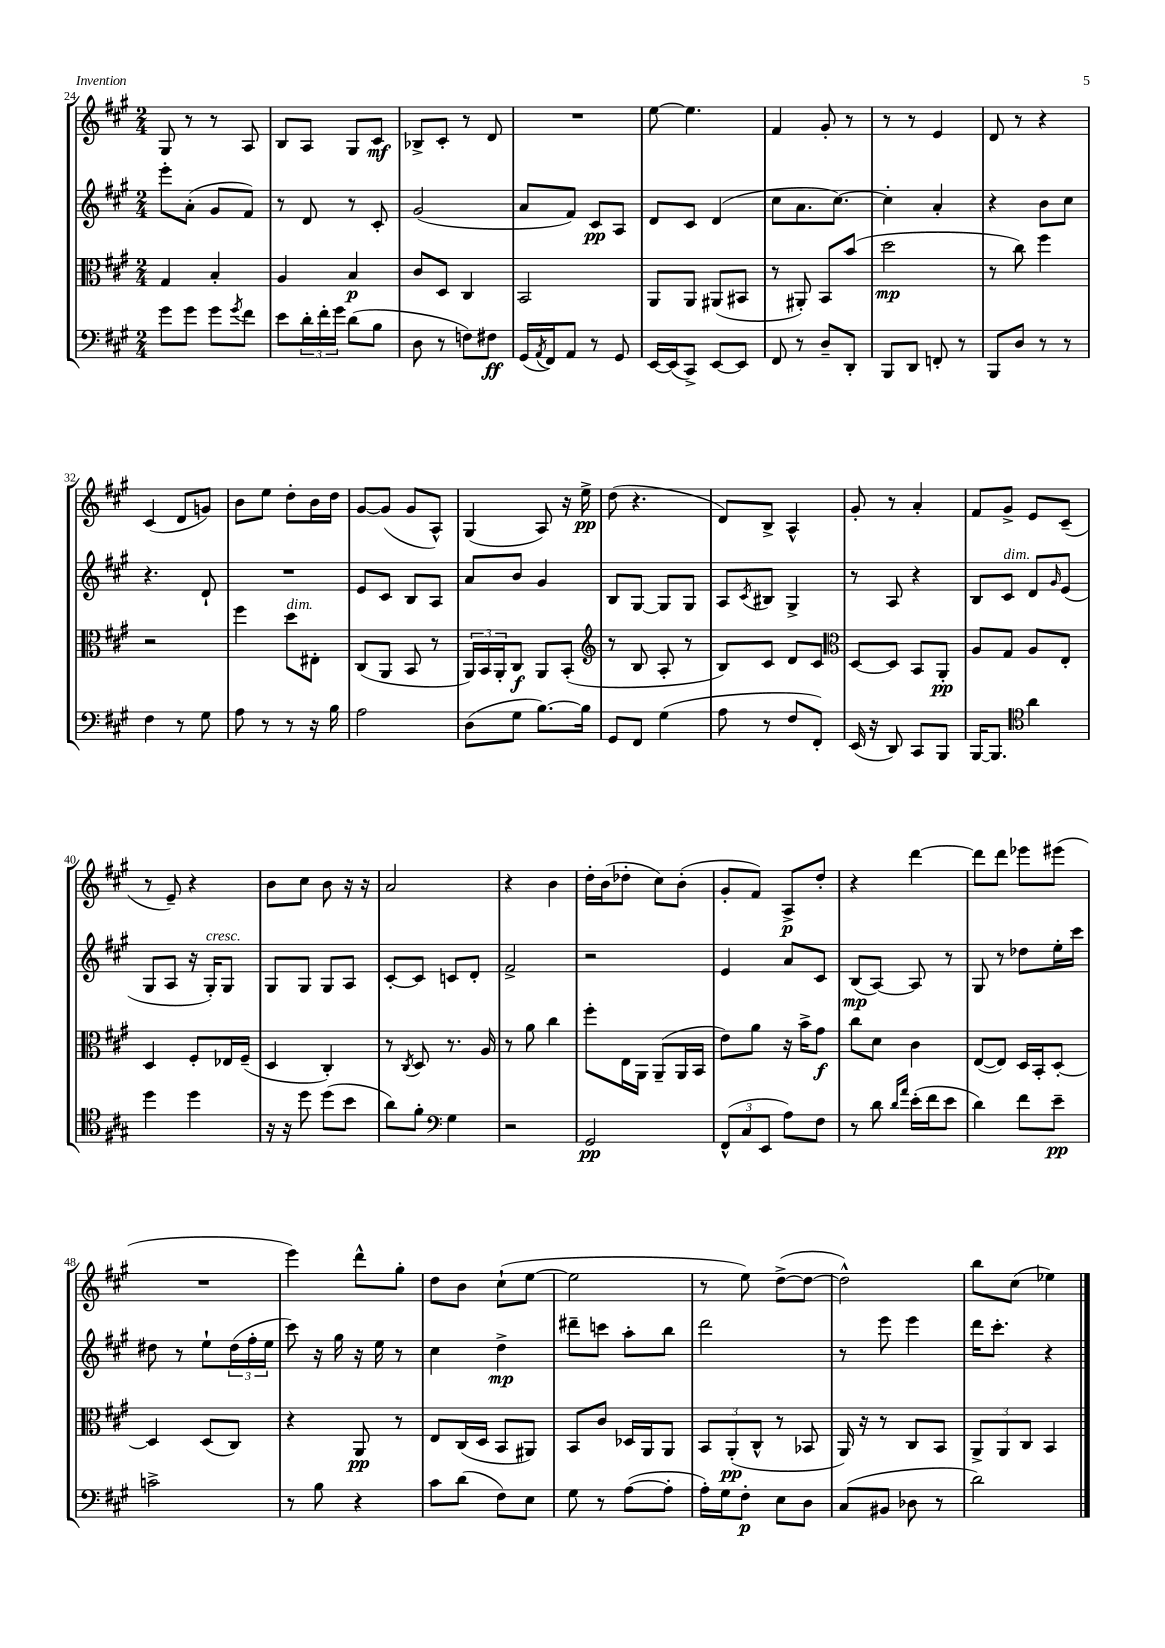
<<
\new StaffGroup <<
\new Staff = "s0" {
    \clef treble \key a \major \numericTimeSignature \time 2/4
    gis8 r8 r8 a8 |
    b8 a8 gis8 cis'8\mf |
    bes8-> cis'8-. r8 d'8 |
    R2 |
    e''8~ e''4. |
    fis'4 gis'8-. r8 |
    r8 r8 e'4 |
    d'8 r8 r4 |
    cis'4( d'8 g'8) |
    b'8 e''8 d''8-. b'16 d''16 |
    gis'8~ gis'8( gis'8 a8-^) |
    gis4( a8) r16 e''16->\pp |
    d''8( r4. |
    d'8) b8-> a4-^ |
    gis'8-. r8 a'4-. |
    fis'8 gis'8-> e'8 cis'8--( |
    r8 e'8--) r4 |
    b'8 cis''8 b'8 r16 r16 |
    a'2 |
    r4 b'4 |
    d''16-. b'16( des''8-. cis''8) b'8-.( |
    gis'8-. fis'8) a8->\p d''8-. |
    r4 d'''4~ |
    d'''8 d'''8 ees'''8 eis'''8( |
    R2 |
    e'''4) d'''8-^ gis''8-. |
    d''8 b'8 cis''8-!( e''8~ |
    e''2 |
    r8 e''8) d''8~->( d''8~ |
    d''2-^) |
    b''8 cis''8( ees''4) \bar "|." |
}
\new Staff = "s1" {
    \clef treble \key a \major \numericTimeSignature \time 2/4
    e'''8-. a'8-.( gis'8 fis'8) |
    r8 d'8 r8 cis'8-. |
    gis'2( |
    a'8 fis'8) cis'8\pp a8 |
    d'8 cis'8 d'4( |
    cis''8 a'8. cis''8.~) |
    cis''4-. a'4-. |
    r4 b'8 cis''8 |
    r4. d'8-! |
    R2 |
    e'8 cis'8 b8 a8 |
    a'8 b'8 gis'4 |
    b8 gis8~ gis8 gis8 |
    a8 \acciaccatura { cis'8 } bis8 gis4-> |
    r8 a8 r4 |
    b8 cis'8^\markup { \italic "dim." } d'8 \grace { gis'16 } e'8( |
    gis8 a8 r16 gis16-.^\markup { \italic "cresc." }) gis8 |
    gis8 gis8 gis8 a8 |
    cis'8~-. cis'8 c'8 d'8-. |
    fis'2-> |
    r2 |
    e'4 a'8 cis'8 |
    b8\mp( a8~) a8 r8 |
    gis8 r8 des''8 e''16-. cis'''16 |
    dis''8 r8 e''8-! \tuplet 3/2 { dis''16( fis''16-. e''16 } |
    cis'''8) r16 gis''16 r16 e''16 r8 |
    cis''4 d''4->\mp |
    dis'''8-- c'''8 a''8-. b''8 |
    d'''2 |
    r8 e'''8 e'''4 |
    d'''16 cis'''8.-. r4 \bar "|." |
}
\new Staff = "s2" {
    \clef alto \key a \major \numericTimeSignature \time 2/4
    gis4 b4-. |
    a4 b4\p |
    cis'8 d8 cis4 |
    b,2 |
    a,8 a,8 ais,8( bis,8 |
    r8 ais,8-.) b,8 b'8( |
    d''2\mp |
    r8 cis''8) fis''4 |
    r2 |
    fis''4 d''8^\markup { \italic "dim." } eis8-. |
    cis8( a,8 b,8 r8 |
    \tuplet 3/2 { a,16) b,16 a,16-. } cis8\f a,8 b,8-.( |
    \clef treble r8 b8 a8-. r8 |
    b8) cis'8 d'8 cis'8 |
    \clef alto d8~ d8 b,8 a,8-.\pp |
    a8 gis8 a8 e8-. |
    d4 fis8-. ees16 fis16--( |
    d4 cis4-.) |
    r8 \acciaccatura { cis8 } d8 r8. a16 |
    r8 a'8 cis''4 |
    fis''8-. e16 a,16 a,8--( a,16 b,16 |
    e'8) a'8 r16 b'16-> gis'8\f |
    cis''8 d'8 cis'4 |
    e8~( e8) d16 b,16-. d8~-. |
    d4 d8( cis8) |
    r4 a,8\pp r8 |
    e8 cis16( d16 b,8 ais,8) |
    b,8 cis'8 des16 a,16 a,8 |
    \tuplet 3/2 { b,8 a,8-.\pp( cis8-^ } r8 bes,8 |
    a,16) r16 r8 cis8 b,8 |
    \tuplet 3/2 { a,8-> a,8 cis8 } b,4 \bar "|." |
}
\new Staff = "s3" {
    \clef bass \key a \major \numericTimeSignature \time 2/4
    gis'8 gis'8 gis'8 \acciaccatura { gis'8 } fis'8 |
    e'8 \tuplet 3/2 { d'16-. fis'16-. gis'16 } d'8( b8 |
    d8 r8 f8) fis8\ff |
    gis,16( \acciaccatura { a,8 } fis,16) a,8 r8 gis,8 |
    e,16~ e,16( cis,8->) e,8~ e,8 |
    fis,8 r8 d8-- d,8-. |
    b,,8 d,8 f,8-. r8 |
    b,,8 d8 r8 r8 |
    fis4 r8 gis8 |
    a8 r8 r8 r16 b16 |
    a2 |
    d8( gis8 b8.~) b16 |
    gis,8 fis,8 gis4( |
    a8 r8 fis8 fis,8-.) |
    e,16( r16 d,8) cis,8 b,,8 |
    b,,16~ b,,8. \clef tenor a'4 |
    d''4 d''4 |
    r16 r16 d''8 d''8( b'8 |
    a'8) fis'8-. \clef bass gis4 |
    r2 |
    gis,2\pp |
    \tuplet 3/2 { fis,8-^( cis8 e,8 } a8) fis8 |
    r8 d'8 \grace { d'16 a'16 } e'16-.( fis'16 e'8 |
    d'4) fis'8 e'8--\pp |
    c'2-> |
    r8 b8 r4 |
    cis'8 d'8( fis8) e8 |
    gis8 r8 a8~( a8-. |
    a16-.) gis16 fis8-.\p e8 d8 |
    cis8( bis,8 des8 r8 |
    d'2) \bar "|." |
}
>>
>>
\layout { \context { \Score currentBarNumber = #24 } }
